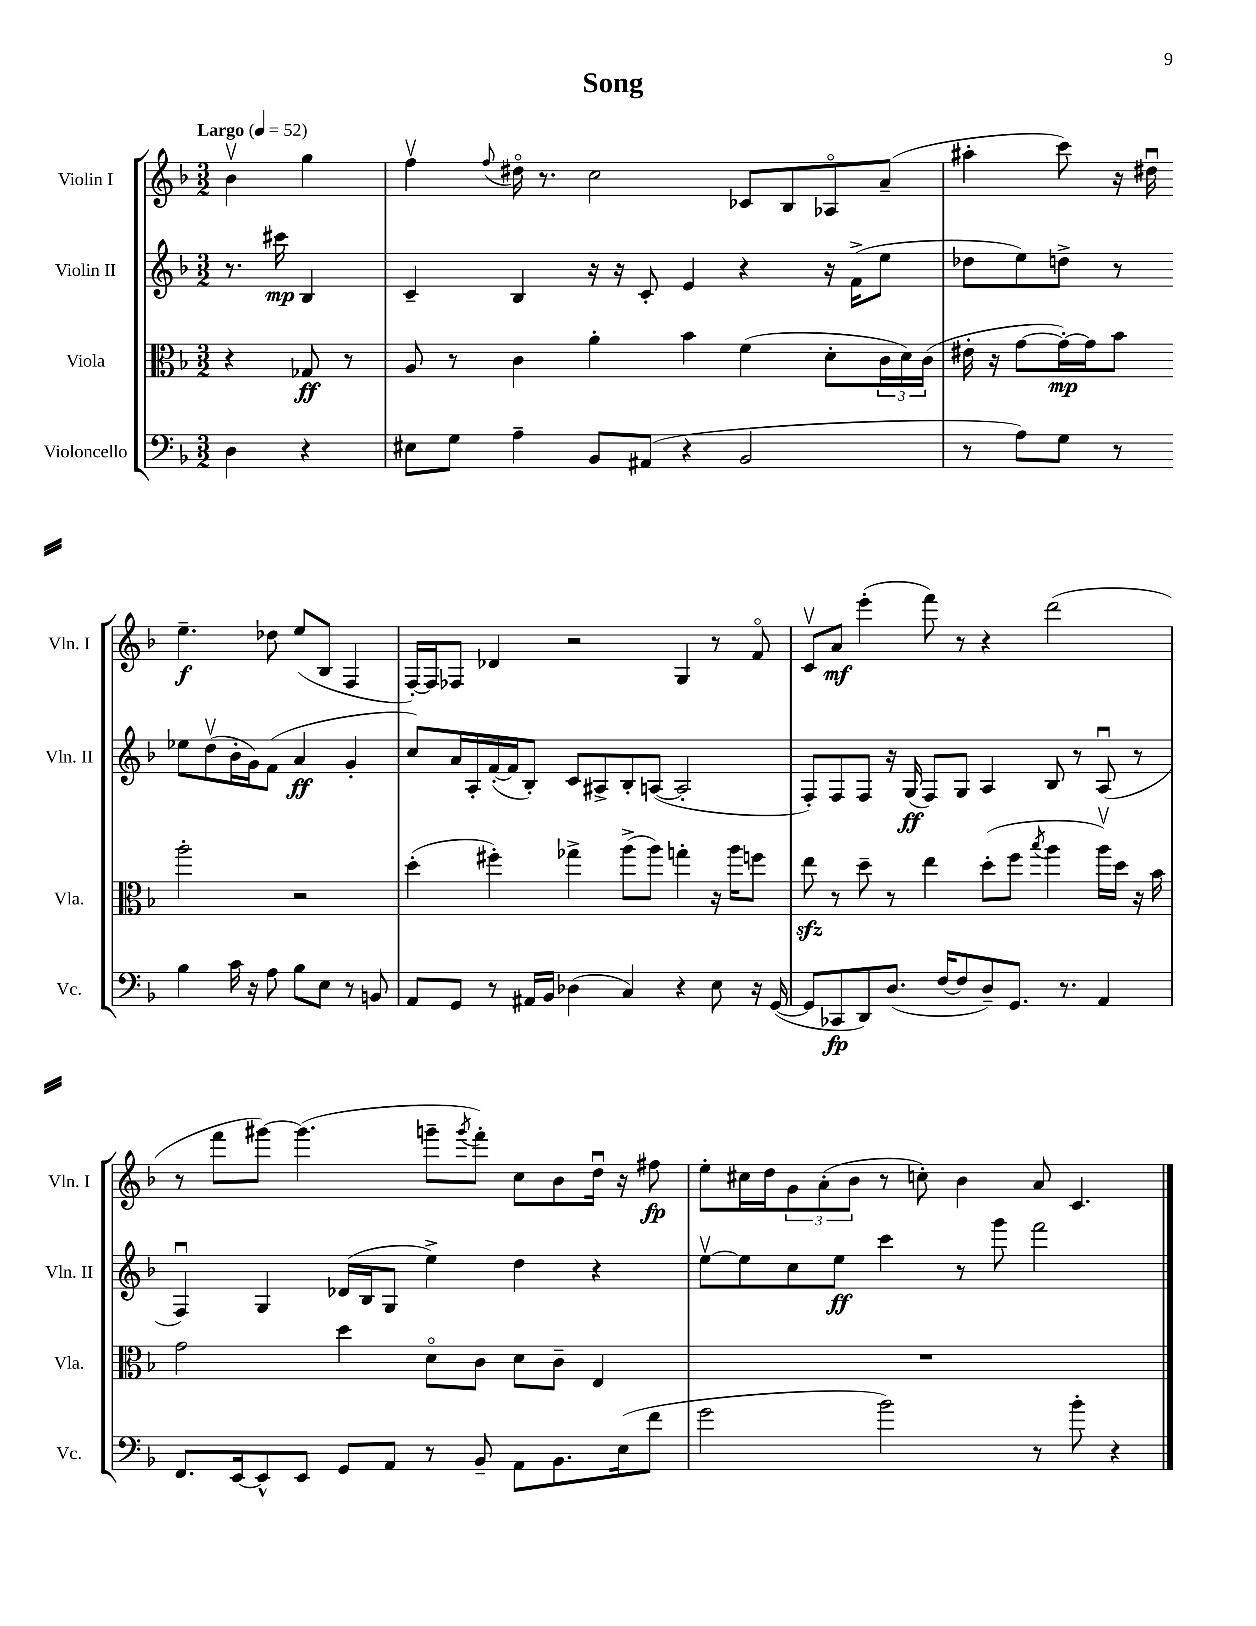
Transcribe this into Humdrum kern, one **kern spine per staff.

**kern	**kern	**kern	**kern
*staff4	*staff3	*staff2	*staff1
*clefF4	*clefC3	*clefG2	*clefG2
*k[b-]	*k[b-]	*k[b-]	*k[b-]
*M3/2	*M3/2	*M3/2	*M3/2
*MM52	*MM52	*MM52	*MM52
4D\	4r	8.r	4b-v\
.	.	16ccc#\	.
4r	8G-/	4B-/	4gg\
.	8r	.	.
=	=	=	=
8E#\L	8A/	4c~/	4ffv\
8G\J	8r	.	.
.	.	.	8qqff/
4A~\	4c\	4B-/	16dd#o\
.	.	.	8.r
8BB-/L	4a'\	16r	2cc\
.	.	16r	.
(8AA#/J	.	8c'/	.
4r	4b-\	4e/	.
2BB-/	(4f\	4r	8c-/L
.	.	.	8B-/
.	8d'\L	16r	8A-o/
.	.	(16f^\LK	.
.	24c\L	8ee\J	(8a~/J
.	24d\)	.	.
.	(24c\JJ	.	.
=	=	=	=
8r	16e#'\	8dd-\L	4aa#'\
.	16r	.	.
8A\L)	[8g\L	8ee\)	.
8G\J	16g'\_L)	8dd^\J	8ccc\)
.	16g\]J	.	.
8r	8b-\J	8r	16r
.	.	.	16dd#u\
4B-\	2aa'\	8ee-\L	4.ee~\
.	.	(8ddv\	.
16c\	.	16b-'\L	.
16r	.	16g\J)	.
8A\	.	(8f\J	8dd-\
8B-\L	2r	4a/	(8ee/L
8E\J	.	.	8B-/J
8r	.	4g'/	4F/
8BB/	.	.	.
=	=	=	=
8AA/L	(4dd'\	8cc/L)	[16F'/LL)
.	.	.	16F/]J
8GG/J	.	16a/L	8F-/J
.	.	16A'/	.
8r	4ff#'\)	([16f'/	4d-/
.	.	16f/]J	.
16AA#/LL	.	8B-'/J)	.
16BB-/JJ	.	.	.
(4D-\	4gg-^\	8c/L	2r
.	.	8A#^/	.
4C/)	(8aa^\L	8B-'/	.
.	8aa\J)	([8A/J	.
4r	4gg'\	2A'/]	4G/
8E\	16r	.	8r
.	16aa\LK	.	.
16r	8ff\J	.	8fo/
([16GG/	.	.	.
=	=	=	=
8GG/]L	8ee\	8F'/L)	8cv/L
8CC-/	8r	8F/	8a/J
8DD/)	8dd~\	8F/J	(4eee'\
(8.D/J	8r	16r	.
.	.	(16G/	.
.	4ee\	8F/L)	8fff\)
[16F/LK	.	.	.
8F/]	.	8G/J	8r
8D~/)	(8dd'\L	4A/	4r
8.GG/J	8ff\J	.	.
.	8qbb-/	.	.
.	4aa\	8B-/	(2ddd\
8.r	.	.	.
.	.	8r	.
4AA/	16aav\LL)	(8Au/	.
.	16dd\JJ	.	.
.	16r	8r	.
.	16b-\	.	.
=	=	=	=
8.FF/L	2g\	4Fu/)	8r
.	.	.	8fff\L
[16EE/k	.	.	.
8EE^^/]	.	4G/	[8ggg#\J)
8EE/J	.	.	(4.ggg#\]
8GG/L	4dd\	(16d-/LL	.
.	.	16B-/J	.
8AA/J	.	8G/J	.
8r	8do\L	4ee^\)	8ggg~\L
.	.	.	8qggg/
8BB-~/	8c\J	.	8fff'\J)
8AA\L	8d\L	4dd\	8cc\L
8.BB-\	8c~\J	.	8b-\
.	4E/	4r	16ddu\Jk
(16E\k	.	.	16r
8f\J	.	.	8ff#\
=	=	=	=
2g\	1.r	[8eev\L	8ee'\L
.	.	8ee\]	16cc#\L
.	.	.	16dd\J
.	.	8cc\	12g\
.	.	.	(12a'\
.	.	8ee\J	.
.	.	.	12b-\J
2b-\)	.	4ccc\	8r
.	.	.	8cc'\)
.	.	8r	4b-\
.	.	8ggg\	.
8r	.	2fff\	8a/
8b-'\	.	.	4.c/
4r	.	.	.
==	==	==	==
*-	*-	*-	*-
